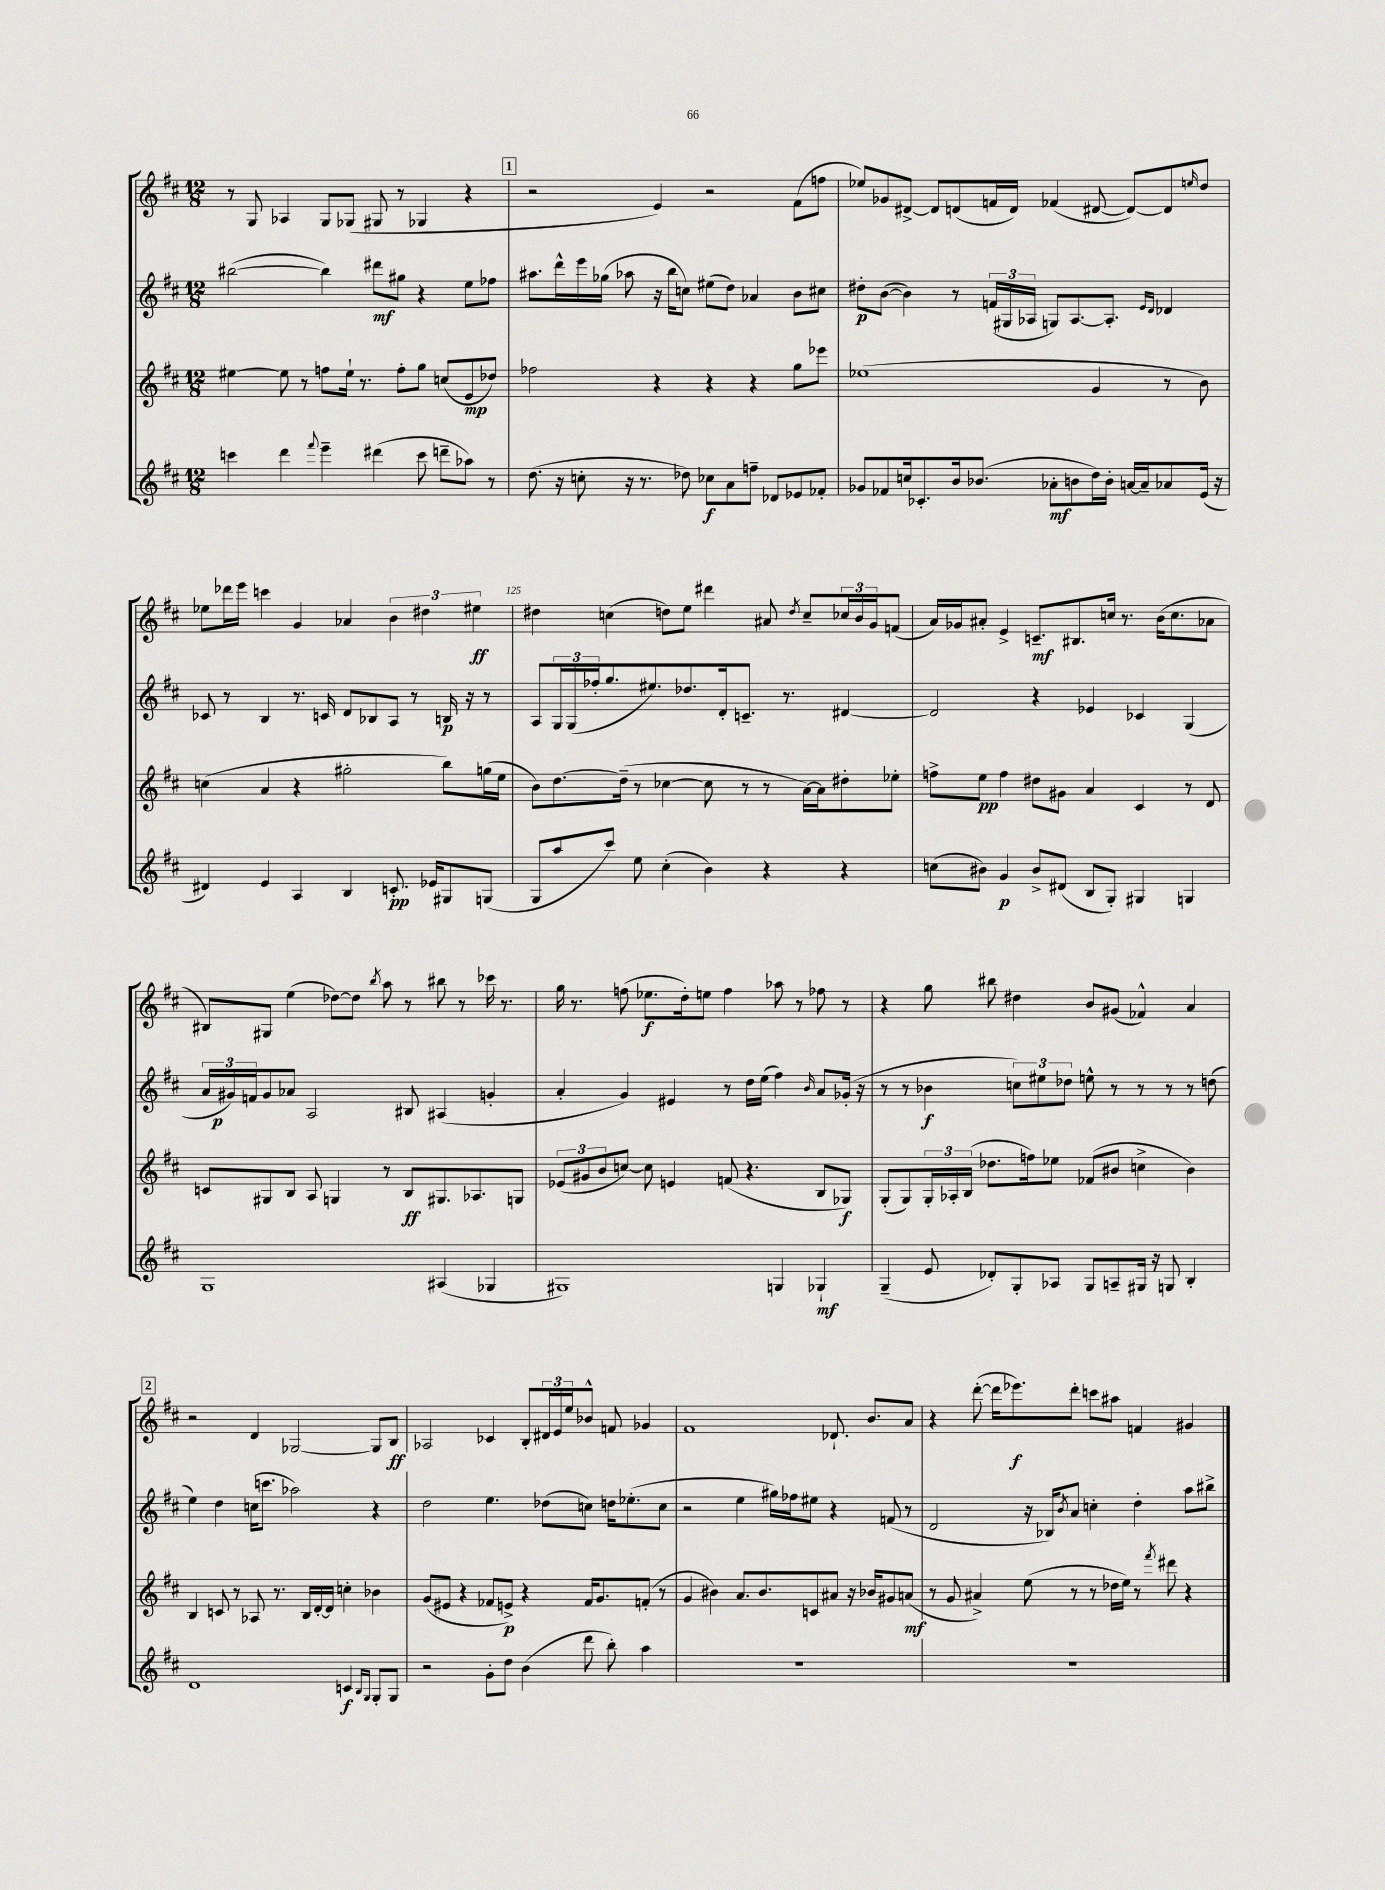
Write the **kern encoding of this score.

**kern	**kern	**kern	**kern
*staff4	*staff3	*staff2	*staff1
*clefG2	*clefG2	*clefG2	*clefG2
*k[f#c#]	*k[f#c#]	*k[f#c#]	*k[f#c#]
*M12/8	*M12/8	*M12/8	*M12/8
4ccc	[4ee#	([2bb#	8r
.	.	.	8G
4ddd	8ee#]	.	4A-
.	8r	.	.
8qqfff#	.	.	.
4eee~	8ff	4bb#])	8G
.	16ee#`	.	(8G-
.	8.r	.	.
(4ddd#	.	8ddd#	8G#
.	8ff'	8gg#	8r
8ccc	8gg	4r	4G-
8ddd~	(8cc	.	.
8aa-)	8e	8ee	4r
8r	8dd-)	8ff-	.
=	=	=	=
(8.dd	2ff-	8.aa#	2r
16r	.	16ddd^^	.
8cc'	.	16eee	.
.	.	(16gg-	.
16r	.	8aa-	.
8.r	.	.	.
.	4r	16r	4e)
.	.	16bb	.
8dd-)	.	8cc)	.
8cc-	4r	(8ee#	2r
8a	.	8dd)	.
8ff~	4r	4a-	.
8d-	.	.	.
8e-	8gg	8b	(8f#
8f-'	8eee-	8cc#	8ff
=	=	=	=
8g-	(1ee-	8dd#'	8ee-)
8f-	.	([8b	8g-
16cc	.	4b])	[8d#^
8.c-'	.	.	.
.	.	.	8d#]
16b	.	8r	(8d
(8.b-	.	.	.
.	.	(24f	16f
.	.	24G#	.
.	.	.	16d)
.	.	24A-	.
8a-'	.	8G)	(4f-
8b	.	[8.A-	.
16dd)	4g	.	[8d#
16b'	.	8.A-']	.
[16a	.	.	8d#_)
16a~]	.	.	.
.	.	16qqe	.
.	.	16qqd	.
8a-	8r	4d-	8d#]
.	.	.	16qqee
(16e	8b)	.	8dd
16r	.	.	.
=	=	=	=
4d#)	(4cc	8c-	8ee-
.	.	8r	16ddd-
.	.	.	16eee
4e	4a	4B	4ccc
4A	4r	8.r	4g
.	.	16c	.
4B	2gg#'	8d	4a-
.	.	8B-	.
8.c'	.	8A	6b
.	.	8r	.
.	.	.	6dd#
16e-	.	.	.
8G#	8bb)	16B	.
.	.	16r	.
.	.	.	6ee#
(8G	(16gg	8r	.
.	16ee	.	.
=	=	=	=
8G	8b)	8A	4dd#
8aa	[8.dd	24G	.
.	.	(24G	.
.	.	24ff-'	.
8ccc#)	.	8.gg	(4cc
.	(16dd~]	.	.
8ee	8r	.	.
.	.	8.ee#)	.
(4cc#'	[4cc-	.	8dd)
.	.	8.dd-	8ee
4b)	8cc-]	.	4ddd#
.	.	16d'	.
.	8r	8.c~	.
4r	8r	.	8a#
.	.	8.r	.
.	.	.	8qdd
.	[16a)	.	8cc~
.	16a]	.	.
4r	8dd#'	[4d#	24cc-
.	.	.	24b
.	.	.	24g
.	8ee-'	.	(8f
=	=	=	=
(8cc	8ff^	2d#]	16a)
.	.	.	16g-
8b#)	8ee	.	8a#'
4g	4ff	.	4e^
8b#^	8dd#	4r	8.c~
(8d#	8g#	.	.
.	.	.	8.B#
8B	4a	4e-	.
8G')	.	.	16cc
.	.	.	8.r
4G#	4c#	4c-	.
.	.	.	(16b
.	.	.	8.cc
4G	8r	(4G	.
.	8d	.	8a-
=	=	=	=
1G	8c	24a	8B#)
.	.	24g#)	.
.	.	24f	.
.	8G#	8g#	8G#
.	8B	8a-	(4ee
.	8A	2A	.
.	4G	.	[8dd-)
.	.	.	8dd-]
.	.	.	8qbb
.	8r	.	8aa
.	8B	8B#	8r
(4A#	8.G#	(4A#	8bb#
.	.	.	8r
.	8.A-	.	.
4G-	.	4g'	16ccc-
.	.	.	8.r
.	8G	.	.
=	=	=	=
1G#)	(12e-	4a'	16gg
.	.	.	8.r
.	12g#	.	.
.	12b	.	.
.	[8cc)	4g)	(8ff
.	8cc]	.	8.ee-
.	4e	4e#	.
.	.	.	16dd')
.	.	.	8ee
.	(8f	8r	4ff
.	4.r	16dd	.
.	.	(16ee	.
4G	.	4ff#)	8aa-
.	.	.	8r
.	.	16qqb	.
4G-`	8B	8a	8ff-
.	8G-)	(16g-'	8r
.	.	16r	.
=	=	=	=
(4G~	(8G'	8r	4r
.	8G)	8r	.
8e	24G'	4b-	8gg
.	24A-'	.	.
.	(24B	.	.
8d-')	8.dd-	.	8bb#
8G'	.	12cc)	4dd#
.	16ff)	.	.
.	.	12ee#	.
8A-	8ee-	.	.
.	.	12dd-	.
8G	(8f-	8ee^^	8b
8A~	8b#	8r	(8g#
16G#	4cc^	8r	4f-^^)
16r	.	.	.
8G	.	8r	.
4B'	4b#)	8r	4a
.	.	(8dd	.
=	=	=	=
1d	4B	4ee)	2r
.	8c	4dd	.
.	8r	.	.
.	8A-	(16cc	4d
.	.	8.ccc	.
.	8.r	.	.
.	.	2aa-)	[2G-
.	16B	.	.
.	[16d'	.	.
.	16d]	.	.
4c	4cc'	.	.
16qqB	.	.	.
16qqG	.	.	.
8G'	4b-	4r	8G-]
8G	.	.	8B
=	=	=	=
2r	(8g	2dd	2A-
.	8e#	.	.
.	4r	.	.
8g'	8f-	4.ee	4c-
8dd	8e^)	.	.
(4b	4r	.	8B'
.	.	(8dd-	24d#
.	.	.	24e
.	.	.	24ee
8ddd	16f-	8cc)	8b-^^
.	8.g	.	.
8bb')	.	16dd	8f
.	.	(8.ee-'	.
4aa	(8f'	.	4g-
.	8r	8cc	.
=	=	=	=
1.r	4g	2r	1f#
.	4b#)	.	.
.	8.a	4ee	.
.	8.b#	.	.
.	.	16gg#)	.
.	.	16ff-	.
.	8c	8ee#	.
.	8a#	4r	8.d-`
.	16r	.	.
.	16b-	.	8.b
.	8g#	(8f	.
.	(8a	8r	8a
=	=	=	=
1.r	8r	2d	4r
.	8g	.	.
.	4a#^)	.	([8ddd'
.	.	.	16ddd]
.	.	.	8.eee-)
.	(8ee	16r	.
.	.	16B-)	.
.	.	8qb	.
.	8r	8a	8ddd'
.	8r	4cc'	8ccc
.	16dd-	.	8aa#
.	16ee)	.	.
.	8r	4dd'	4f
.	8qfff#	.	.
.	8ddd#	.	.
.	4r	8aa	4g#
.	.	8bb#^	.
==	==	==	==
*-	*-	*-	*-
